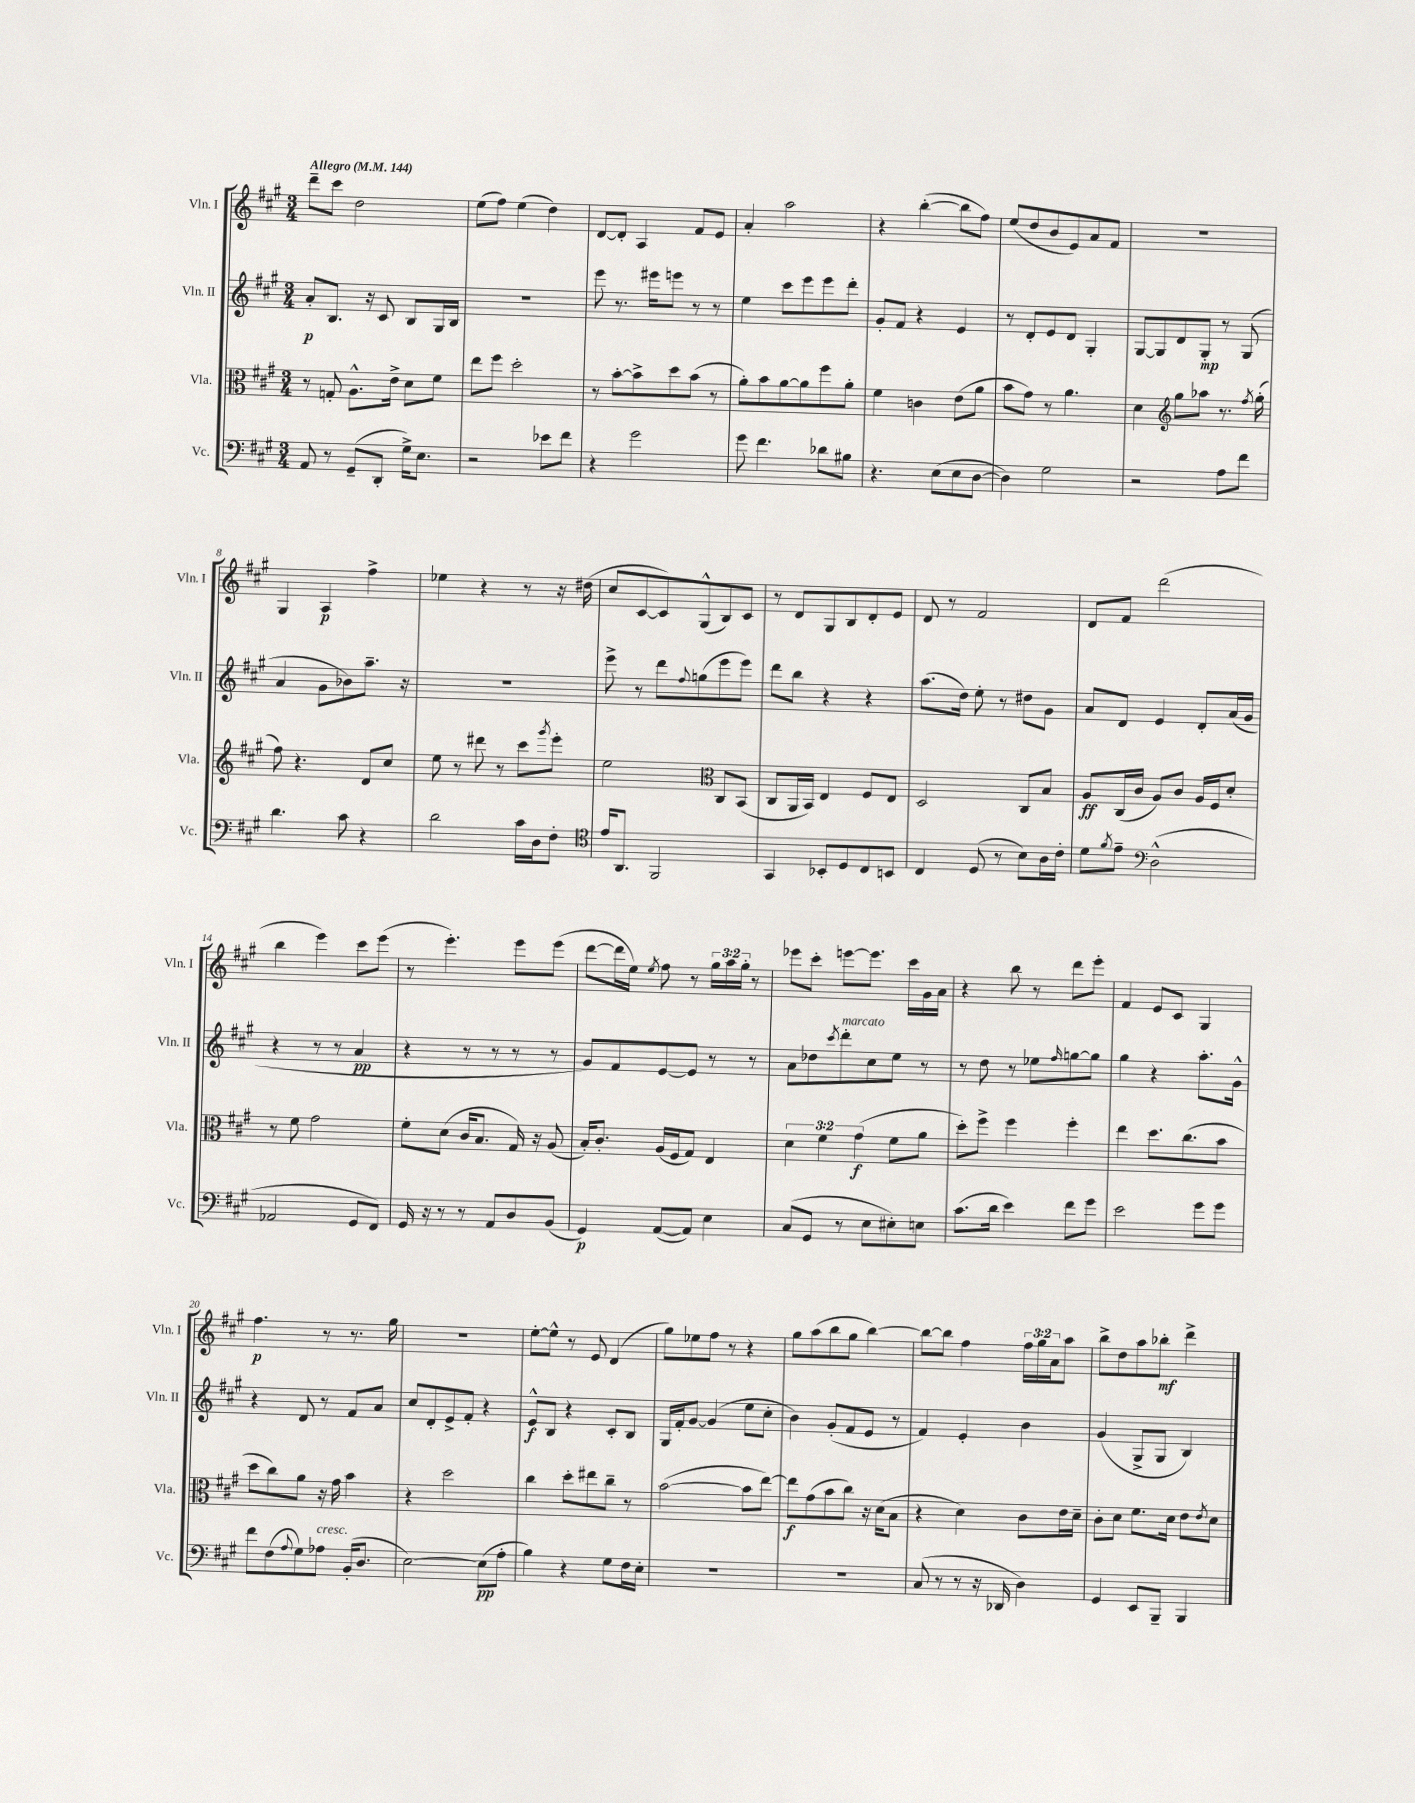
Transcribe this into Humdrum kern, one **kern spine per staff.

**kern	**dynam	**kern	**dynam	**kern	**dynam	**kern	**dynam
*part4	*part4	*part3	*part3	*part2	*part2	*part1	*part1
*staff4	*staff4	*staff3	*staff3	*staff2	*staff2	*staff1	*staff1
*I"Vc.	*	*I"Vla.	*	*I"Vln. II	*	*I"Vln. I	*
*I'Vc.	*	*I'Vla.	*	*I'Vln. II	*	*I'Vln. I	*
*clefF4	*	*clefC3	*	*clefG2	*	*clefG2	*
*k[f#c#g#]	*	*k[f#c#g#]	*	*k[f#c#g#]	*	*k[f#c#g#]	*
*M3/4	*	*M3/4	*	*M3/4	*	*M3/4	*
*MM144	*	*MM144	*	*MM144	*	*MM144	*
=1	=1	=1	=1	=1	=1	=1	=1
!	!	!	!	!	!	!LO:TX:a:B:t=Allegro	!
8AA/	.	8r	.	8a'/L	p	8ddd~\L	.
8r	.	8Gn'/	.	8.B/J	.	8ccc#\J	.
(8GG#~/L	.	8.A^^\L	.	.	.	2dd\	.
.	.	.	.	16r	.	.	.
8DD'/J	.	.	.	8c#/	.	.	.
.	.	16e^\Jk	.	.	.	.	.
16G#^\KL)	.	8d\L	.	8B/L	.	.	.
8.E\J	.	.	.	.	.	.	.
.	.	8f#\J	.	16G#/L	.	.	.
.	.	.	.	16B/JJ	.	.	.
=2	=2	=2	=2	=2	=2	=2	=2
2r	.	8ee\L	.	2.r	.	(8ee\L	.
.	.	8ff#\J	.	.	.	8ff#\J)	.
.	.	2dd'\	.	.	.	(4ee\	.
8e-X\L	.	.	.	.	.	4dd\)	.
8f#\J	.	.	.	.	.	.	.
=3	=3	=3	=3	=3	=3	=3	=3
4r	.	8r	.	8eee\	.	[8d/L	.
.	.	[8b'\L	.	8.r	.	8d'/J]	.
2g#\	.	8b^\]	.	.	.	4A/	.
.	.	.	.	16eee#X\KL	.	.	.
.	.	8dd\	.	8eeen\J	.	.	.
.	.	(8b\J	.	8r	.	8f#/L	.
.	.	8r	.	8r	.	8e/J	.
=4	=4	=4	=4	=4	=4	=4	=4
8g#\	.	8a'\L)	.	4ee\	.	4a'/	.
4.f#\	.	8b\	.	.	.	.	.
.	.	[8a\	.	8ccc#\L	.	2aa\	.
.	.	8a\]	.	8eee\	.	.	.
8d-X\L	.	8ff#\	.	8eee\	.	.	.
8B#X\J	.	8a'\J	.	8ddd'\J	.	.	.
=5	=5	=5	=5	=5	=5	=5	=5
4.r	.	4f#\	.	8g#'/L	.	4r	.
.	.	.	.	8f#/J	.	.	.
.	.	4cn\	.	4r	.	([4bb'\	.
(8E\L	.	.	.	.	.	.	.
8E\	.	(8e\L	.	4e/	.	8bb\L]	.
[8D\J	.	8a\J	.	.	.	8ff#\J)	.
=6	=6	=6	=6	=6	=6	=6	=6
4D\])	.	8b\L	.	8r	.	(8ee/L	.
.	.	8g#\J)	.	8d'/L	.	8dd/	.
2G#\	.	8r	.	8e/	.	8b/	.
.	.	4.a\	.	8d/J	.	8e/)	.
.	.	.	.	4G#'/	.	8a/	.
.	.	.	.	.	.	8f#/J	.
=7	=7	=7	=7	=7	=7	=7	=7
2r	.	4d\	.	[8G#/L	.	2.r	.
.	.	.	.	8G#/]	.	.	.
*	*	*clefG2	*	*	*	*	*
.	.	8gg#\L	.	8d/	.	.	.
.	.	8aa-X\J	.	8G#'/J	mp	.	.
8A\L	.	8.r	.	8r	.	.	.
8f#\J	.	.	.	(8G#/	.	.	.
.	.	8qff#/	.	.	.	.	.
.	.	(16gg#'\	.	.	.	.	.
!!LO:LB:g=z
=8	=8	=8	=8	=8	=8	=8	=8
4.d\	.	8ff#\)	.	4a/	.	4G#/	.
.	.	4.r	.	.	.	.	.
.	.	.	.	8g#\L	.	4A/	p
8c#\	.	.	.	8b-X\)	.	.	.
4r	.	8d/L	.	8.aa~\J	.	4ff#^\	.
.	.	8cc#/J	.	.	.	.	.
.	.	.	.	16r	.	.	.
=9	=9	=9	=9	=9	=9	=9	=9
2d\	.	8ee\	.	2.r	.	4ee-X\	.
.	.	8r	.	.	.	.	.
.	.	8ddd#X\	.	.	.	4r	.
.	.	8r	.	.	.	.	.
16c#\LL	.	8ccc#\L	.	.	.	8r	.
16D\J	.	.	.	.	.	.	.
.	.	8qggg#/	.	.	.	.	.
8F#'\J	.	8eee'\J	.	.	.	16r	.
.	.	.	.	.	.	(16dd#X\	.
=10	=10	=10	=10	=10	=10	=10	=10
*clefC4	*	*	*	*	*	*	*
16e/KL	.	2ee\	.	8eee^\	.	8cc#/L	.
8.AA/J	.	.	.	.	.	.	.
.	.	.	.	8r	.	[8c#/	.
2FF#/	.	.	.	8ddd\L	.	8c#/])	.
.	.	.	.	8qqff#/	.	.	.
.	.	.	.	(8ggn\	.	(8G#^^/	.
*	*	*clefC3	*	*	*	*	*
.	.	8C#/L	.	8eee\	.	8B/)	.
.	.	(8BB/J	.	8eee\J)	.	8c#/J	.
=11	=11	=11	=11	=11	=11	=11	=11
4GG#/	.	8C#/L	.	8ddd\L	.	8r	.
.	.	16AA/L	.	8bb\J	.	8d/L	.
.	.	16BB/JJ)	.	.	.	.	.
8BB-X'/L	.	4E/	.	4r	.	8G#/	.
8D/	.	.	.	.	.	8B/	.
8C#/	.	8F#/L	.	4r	.	8d'/	.
8BBn/J	.	8E/J	.	.	.	8e/J	.
=12	=12	=12	=12	=12	=12	=12	=12
4C#/	.	2D/	.	(8.aa\L	.	8d/	.
.	.	.	.	.	.	8r	.
.	.	.	.	16dd\Jk)	.	.	.
(8D/	.	.	.	8ee'\	.	2f#/	.
8r	.	.	.	8r	.	.	.
8B\L)	.	8C#/L	.	8dd#X\L	.	.	.
16A\L	.	8B/J	.	8g#\J	.	.	.
16c#'\JJ	.	.	.	.	.	.	.
=13	=13	=13	=13	=13	=13	=13	=13
8d\L	.	8A/L	ff	8a/L	.	8d/L	.
8qf#/	.	.	.	.	.	.	.
8e~\J	.	(16C#/L	.	8d/J	.	8f#/J	.
.	.	16c#/JJ	.	.	.	.	.
*clefF4	*	*	*	*	*	*	*
(2D^^\	.	8A/L)	.	4e/	.	(2ddd\	.
.	.	8c#/J	.	.	.	.	.
.	.	16A/LL	.	8d'/L	.	.	.
.	.	16F#/J	.	.	.	.	.
.	.	8d'/J	.	(16a/L	.	.	.
.	.	.	.	16g#/JJ	.	.	.
!!LO:LB:g=z
=14	=14	=14	=14	=14	=14	=14	=14
2AA-X/	.	8r	.	4r	.	4bb\	.
.	.	8f#\	.	.	.	.	.
.	.	2g#\	.	8r	.	4eee\)	.
.	.	.	.	8r	.	.	.
8GG#/L	.	.	.	4a/	pp	8ccc#\L	.
8FF#/J)	.	.	.	.	.	(8eee\J	.
=15	=15	=15	=15	=15	=15	=15	=15
16GG#/	.	8f#'\L	.	4r	.	8r	.
16r	.	.	.	.	.	.	.
8r	.	(8d\J	.	.	.	4.eee'\)	.
8r	.	16c#/KL	.	8r	.	.	.
.	.	8.B/J	.	.	.	.	.
8AA/L	.	.	.	8r	.	.	.
8D/	.	16G#/)	.	8r	.	8eee\L	.
.	.	16r	.	.	.	.	.
(8BB/J	.	(8A/	.	8r	.	(8eee\J	.
=16	=16	=16	=16	=16	=16	=16	=16
4GG#/)	p	16B'/KL)	.	8g#/L)	.	[8ddd\L	.
.	.	8.c#'/J	.	.	.	.	.
.	.	.	.	8f#/	.	16ddd\L]	.
.	.	.	.	.	.	16ee\JJ)	.
.	.	.	.	.	.	8qee/	.
([8AA/L	.	(16A/LL	.	[8e/	.	8ff#\	.
.	.	16F#/J	.	.	.	.	.
8AA/J])	.	8G#/J)	.	8e/J]	.	8r	.
4E\	.	4E/	.	8r	.	24gg#\LL	.
.	.	.	.	.	.	24aa\	.
.	.	.	.	.	.	24gg#'\JJ	.
.	.	.	.	8r	.	8r	.
=17	=17	=17	=17	=17	=17	=17	=17
(8C#/L	.	6d\	.	8a\L	.	8eee-X\L	.
8GG#/J	.	.	.	8dd-X\	.	8ccc#'\J	.
.	.	6f#\	.	.	.	.	.
.	.	.	.	8qccc#/	.	.	.
!	!	!	!	!LO:TX:a:i:t=marcato	!	!	!
8r	.	.	.	8ddd'\	.	[8eeen\L	.
.	.	(6g#\	f	.	.	.	.
8E\L	.	.	.	8cc#\	.	8.eee\J]	.
8E#X'\)	.	8f#\L	.	8ee\J	.	.	.
.	.	.	.	.	.	16ccc#\LL	.
8En\J	.	8a\J	.	8r	.	16g#\	.
.	.	.	.	.	.	16a\JJ	.
=18	=18	=18	=18	=18	=18	=18	=18
(8.c#\L	.	8dd'\L)	.	8r	.	4r	.
.	.	8ff#^\J	.	8dd\	.	.	.
16d\Jk	.	.	.	.	.	.	.
4e\)	.	4ff#\	.	8r	.	8bb\	.
.	.	.	.	8ee-X\L	.	8r	.
.	.	.	.	16qqff#/	.	.	.
8f#\L	.	4ff#'\	.	[8ggn\	.	8ddd\L	.
8g#\J	.	.	.	8gg\J]	.	8eee'\J	.
=19	=19	=19	=19	=19	=19	=19	=19
2e\	.	4ee\	.	4gg#\	.	4f#/	.
.	.	8.dd\L	.	4r	.	8e/L	.
.	.	.	.	.	.	8c#/J	.
.	.	(8.cc#\	.	.	.	.	.
8g#\L	.	.	.	8.aa'\L	.	4G#/	.
8g#\J	.	8b\J	.	.	.	.	.
.	.	.	.	16g#^^\Jk	.	.	.
!!LO:LB:g=z
=20	=20	=20	=20	=20	=20	=20	=20
8f#\L	.	8dd\L	.	4r	.	4.ff#\	p
(8F#\	.	8cc#\)	.	.	.	.	.
8qqA/	.	.	.	.	.	.	.
8G#\)	.	8a\J	.	8d/	.	.	.
!LO:TX:a:i:t=cresc.	!	!	!	!	!	!	!
8A-X\J	.	16r	.	8r	.	8r	.
.	.	16g#\	.	.	.	.	.
(16BB'/KL	.	4b\	.	8f#/L	.	8.r	.
8.D/J	.	.	.	.	.	.	.
.	.	.	.	8a/J	.	.	.
.	.	.	.	.	.	16gg#\	.
=21	=21	=21	=21	=21	=21	=21	=21
[2E\)	.	4r	.	8cc#/L	.	2.r	.
.	.	.	.	8d'/	.	.	.
.	.	2dd\	.	8e^/	.	.	.
.	.	.	.	8f#'/J	.	.	.
(8E\L]	pp	.	.	4r	.	.	.
8A'\J	.	.	.	.	.	.	.
=22	=22	=22	=22	=22	=22	=22	=22
4B\)	.	4cc#\	.	8e^^/L	f	[8ee'\L	.
.	.	.	.	8B/J	.	8ee^^\J]	.
4r	.	8dd'\L	.	4r	.	8r	.
.	.	8ee#X\	.	.	.	8e/	.
8G#\L	.	8cc#~\J	.	8c#'/L	.	(4d/	.
16F#\L	.	8r	.	8B/J	.	.	.
16E'\JJ	.	.	.	.	.	.	.
=23	=23	=23	=23	=23	=23	=23	=23
2.r	.	([2b\	.	16G#/LL	.	8gg#\L)	.
.	.	.	.	16f#'/J	.	.	.
.	.	.	.	[8g#/J	.	8ee-X\	.
.	.	.	.	(4g#/]	.	8ff#\J	.
.	.	.	.	.	.	8r	.
.	.	8b\L]	.	8ee\L	.	4r	.
.	.	[8ee\J)	.	8cc#'\J	.	.	.
=24	=24	=24	=24	=24	=24	=24	=24
2.r	.	8ee\L]	f	4b\)	.	8gg#\L	.
.	.	(8g#\	.	.	.	(8aa\	.
.	.	8b\	.	(8g#'/L	.	8bb\	.
.	.	8cc#\J)	.	8f#/	.	8gg#\J	.
.	.	16r	.	8e/J	.	[4bb\)	.
.	.	(16d\KL	.	.	.	.	.
.	.	8B\J	.	8r	.	.	.
=25	=25	=25	=25	=25	=25	=25	=25
(8C#/	.	4r	.	4f#/)	.	8bb\L_	.
8r	.	.	.	.	.	8bb\J]	.
8r	.	4d\)	.	4e'/	.	4ff#\	.
16r	.	.	.	.	.	.	.
16DD-X/	.	.	.	.	.	.	.
4D\)	.	8c#\L	.	4b\	.	24ff#\LL	.
.	.	.	.	.	.	24gg#\	.
.	.	.	.	.	.	24a\J	.
.	.	16e\L	.	.	.	8aa\J	.
.	.	16d~\JJ	.	.	.	.	.
=26	=26	=26	=26	=26	=26	=26	=26
4GG#/	.	8c#'\L	.	(4g#/	.	8bb^\L	.
.	.	8d\J	.	.	.	8dd\	.
8EE/L	.	8.f#\L	.	8G#^/L	.	8aa\	.
8BBB~/J	.	.	.	8G#/J	.	8bb-X'\J	mf
.	.	16d\Jk	.	.	.	.	.
4BBB/	.	8e\L	.	4B/)	.	4ddd^\	.
.	.	8qe/	.	.	.	.	.
.	.	8d\J	.	.	.	.	.
==	==	==	==	==	==	==	==
*-	*-	*-	*-	*-	*-	*-	*-
